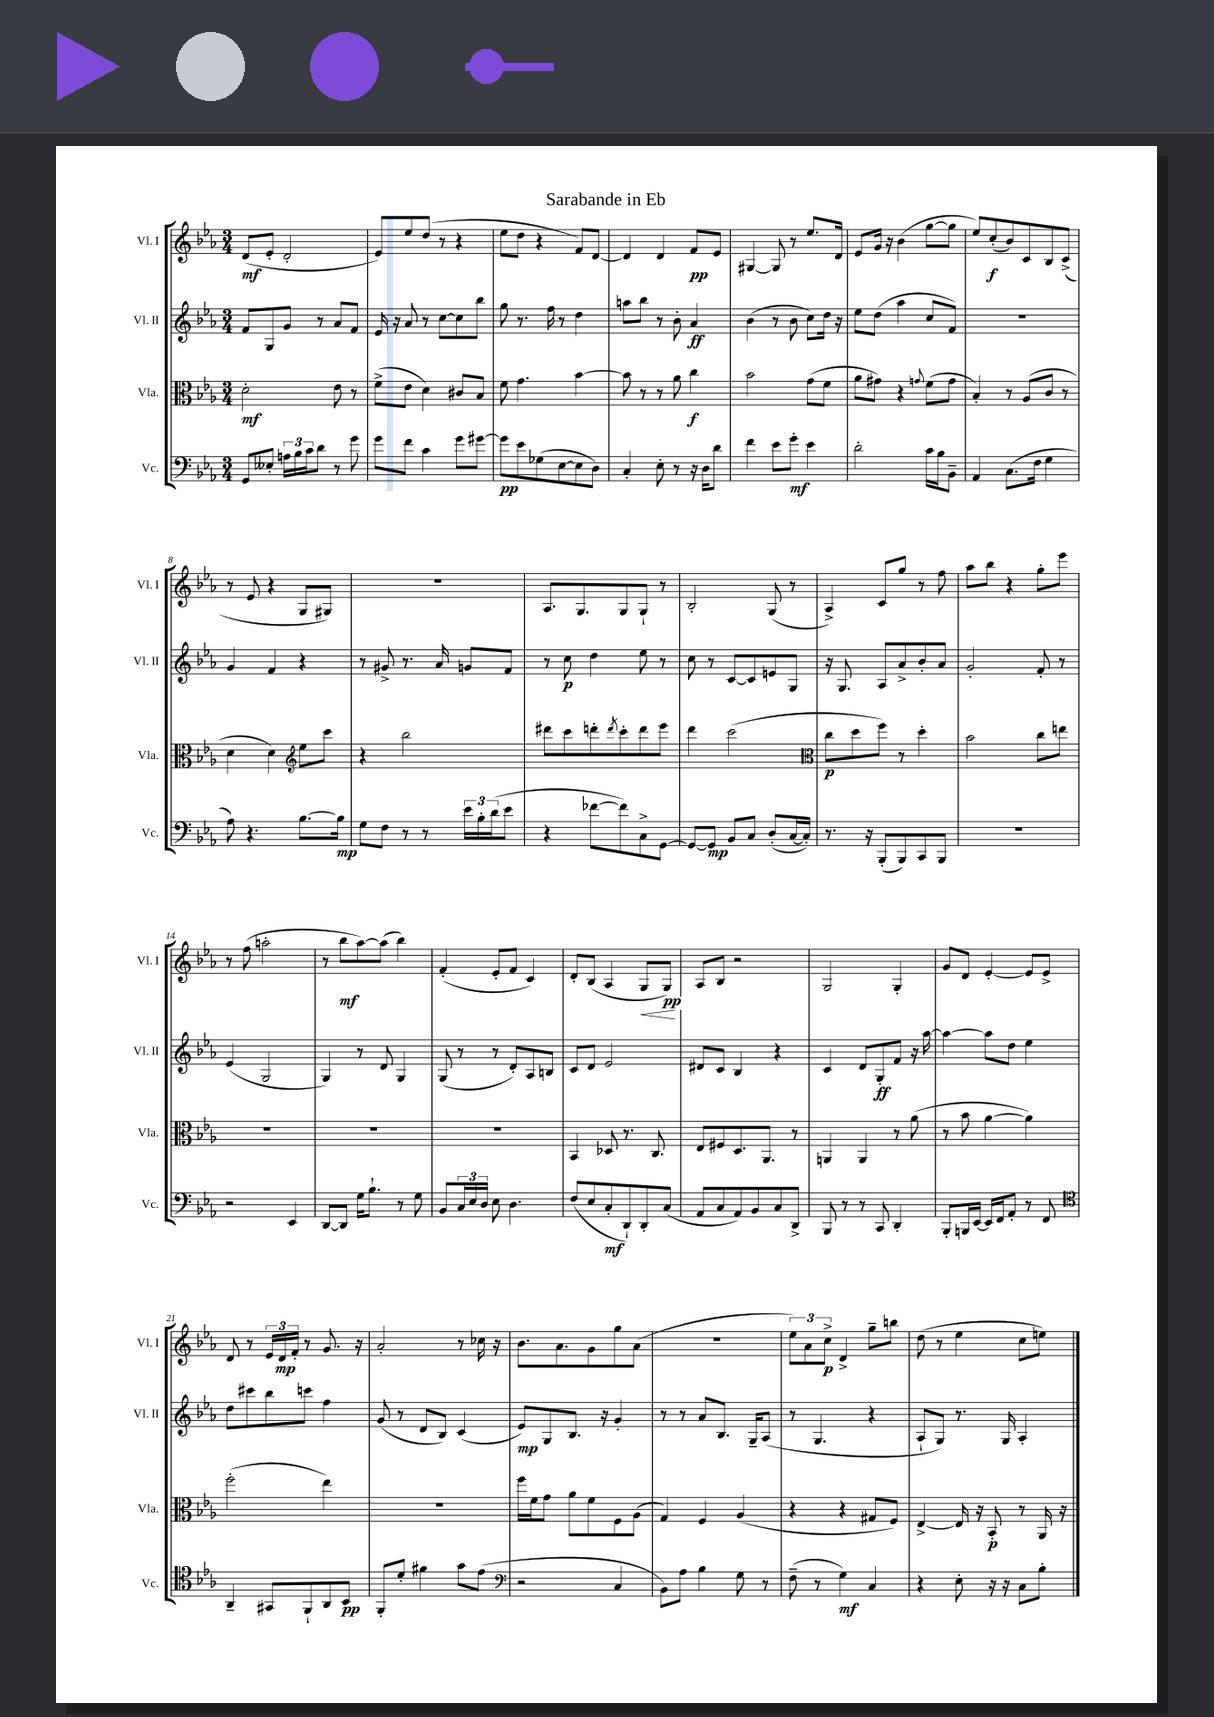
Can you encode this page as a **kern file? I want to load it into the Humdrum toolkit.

**kern	**dynam	**kern	**dynam	**kern	**dynam	**kern	**dynam
*part4	*part4	*part3	*part3	*part2	*part2	*part1	*part1
*staff4	*staff4	*staff3	*staff3	*staff2	*staff2	*staff1	*staff1
*I"Vc.	*	*I"Vla.	*	*I"Vl. II	*	*I"Vl. I	*
*I'Vc.	*	*I'Vla.	*	*I'Vl. II	*	*I'Vl. I	*
*clefF4	*	*clefC3	*	*clefG2	*	*clefG2	*
*k[b-e-a-]	*	*k[b-e-a-]	*	*k[b-e-a-]	*	*k[b-e-a-]	*
*M3/4	*	*M3/4	*	*M3/4	*	*M3/4	*
=1	=1	=1	=1	=1	=1	=1	=1
8GG/L	.	2d'\	mf	8f/L	.	(8d/L	mf
8E--X'/J	.	.	.	8G/	.	8e-'/J	.
24An\LL	.	.	.	8g/J	.	2d'/	.
24B-\	.	.	.	.	.	.	.
24c\J	.	.	.	.	.	.	.
8d\J	.	.	.	8r	.	.	.
8r	.	8e-\	.	8a-/L	.	.	.
8g\	.	8r	.	8f/J	.	.	.
=2	=2	=2	=2	=2	=2	=2	=2
8g\L	.	(8f^\L	.	16e-/	.	8e-/L)	.
.	.	.	.	16r	.	.	.
8f\J	.	8e-\J	.	8a-/	.	8ee-/	.
4c\	.	4d\)	.	8r	.	(8dd/J	.
.	.	.	.	[8cc\L	.	8r	.
8g\L	.	8c#X/L	.	8cc\]	.	4r	.
[8g#X\J	.	8B-/J	.	8bb-\J	.	.	.
=3	=3	=3	=3	=3	=3	=3	=3
8g#\L]	pp	8f\	.	8gg\	.	8ee-\L	.
8e-\	.	4.g\	.	8.r	.	8dd\J	.
(8G-X\	.	.	.	.	.	4r	.
.	.	.	.	16ff\	.	.	.
[8E-\	.	.	.	8r	.	.	.
8E-\]	.	[4b-\	.	4dd\	.	8f/L)	.
8D\J)	.	.	.	.	.	[8d/J	.
=4	=4	=4	=4	=4	=4	=4	=4
4C'/	.	8b-\]	.	8aan\L	.	4d/]	.
.	.	8r	.	8bb-\J	.	.	.
8E-'\	.	8r	.	8r	.	4d/	.
8r	.	8a-\	.	8b-'\	.	.	.
16r	.	4cc\	f	4a-/	ff	8f/L	pp
16D\KL	.	.	.	.	.	.	.
8d\J	.	.	.	.	.	8e-/J	.
=5	=5	=5	=5	=5	=5	=5	=5
4f\	.	2b-\	.	(4b-\	.	[4G#X/	.
8e-\L	.	.	.	8r	.	8G#/]	.
8g'\J	mf	.	.	8b-\	.	8r	.
4e-\	.	(8g\L	.	8cc\L)	.	8.ee-/L	.
.	.	8f\J	.	16dd\Jk	.	.	.
.	.	.	.	16r	.	16d/Jk	.
=6	=6	=6	=6	=6	=6	=6	=6
2d'\	.	8a-\L	.	8ee-\L	.	8e-/L	.
.	.	8g#X\J)	.	(8dd\J	.	16g/Jk	.
.	.	.	.	.	.	16r	.
.	.	4r	.	4aa-\	.	(4b-\	.
.	.	8qqgn/	.	.	.	.	.
16c\LL	.	(8f\L	.	8cc/L	.	[8gg\L	.
16B-\J	.	.	.	.	.	.	.
8BB-~\J	.	8g\J	.	8f/J)	.	8gg\J]	.
=7	=7	=7	=7	=7	=7	=7	=7
4AA-/	.	4B-'/)	.	2.r	.	8ee-/L)	.
.	.	.	.	.	.	(8cc'/	f
(8.C\L	.	8r	.	.	.	8b-/)	.
.	.	(8A-/L	.	.	.	8c/	.
16F\Jk	.	.	.	.	.	.	.
4G\	.	8c/J	.	.	.	8B-/	.
.	.	8r	.	.	.	(8c^/J	.
!!LO:LB:g=z
=8	=8	=8	=8	=8	=8	=8	=8
8A-\)	.	4d\	.	4g/	.	8r	.
4.r	.	.	.	.	.	8e-/	.
.	.	4d\)	.	4f/	.	4r	.
*	*	*clefG2	*	*	*	*	*
[8.B-\L	.	8ee-\L	.	4r	.	8G/L	.
.	.	8ccc\J	.	.	.	8G#X/J)	.
16B-\Jk]	mp	.	.	.	.	.	.
=9	=9	=9	=9	=9	=9	=9	=9
8G\L	.	4r	.	8r	.	2.r	.
8F\J	.	.	.	8g#X^/	.	.	.
8r	.	2bb-\	.	8.r	.	.	.
8r	.	.	.	.	.	.	.
.	.	.	.	16a-/	.	.	.
24e-\LL	.	.	.	8gn/L	.	.	.
24B-'\	.	.	.	.	.	.	.
(24d\J	.	.	.	.	.	.	.
8e-\J	.	.	.	8f/J	.	.	.
=10	=10	=10	=10	=10	=10	=10	=10
4r	.	8ddd#X\L	.	8r	.	8.A-/L	.
.	.	8ccc\	.	8cc\	p	.	.
.	.	.	.	.	.	8.G/	.
[8f-X\L	.	8dddn'\	.	4dd\	.	.	.
.	.	8qddd/	.	.	.	.	.
8f-\])	.	8ccc'\	.	.	.	8G/	.
8C^\	.	8ddd\	.	8ee-\	.	8G`/J	.
[8GG\J	.	8eee-\J	.	8r	.	8r	.
=11	=11	=11	=11	=11	=11	=11	=11
8GG/L_	.	4ddd\	.	8cc\	.	2B-'/	.
8GG/J]	mp	.	.	8r	.	.	.
8BB-/L	.	(2ccc\	.	[8c/L	.	.	.
8C/J	.	.	.	8c/]	.	.	.
(8D'/L	.	.	.	8en/	.	(8G/	.
[16C/L	.	.	.	8G/J	.	8r	.
16C'/JJ])	.	.	.	.	.	.	.
=12	=12	=12	=12	=12	=12	=12	=12
*	*	*clefC3	*	*	*	*	*
8.r	.	8cc\L	p	16r	.	4A-^/)	.
.	.	.	.	8.G/	.	.	.
.	.	8dd\	.	.	.	.	.
16r	.	.	.	.	.	.	.
(8BBB-'/L	.	8ff\J)	.	8A-/L	.	8c/L	.
8BBB-/)	.	8r	.	8a-^/	.	8gg/J	.
8CC/	.	4dd'\	.	8b-'/	.	8r	.
8BBB-/J	.	.	.	8a-/J	.	8ff\	.
=13	=13	=13	=13	=13	=13	=13	=13
2.r	.	2b-\	.	2g'/	.	8aa-\L	.
.	.	.	.	.	.	8bb-\J	.
.	.	.	.	.	.	4r	.
.	.	8cc\L	.	8f'/	.	8gg'\L	.
.	.	8een\J	.	8r	.	8eee-\J	.
!!LO:LB:g=z
=14	=14	=14	=14	=14	=14	=14	=14
2r	.	2.r	.	(4e-/	.	8r	.
.	.	.	.	.	.	(8ff\	.
.	.	.	.	2G/	.	2aan'\	.
4EE-/	.	.	.	.	.	.	.
=15	=15	=15	=15	=15	=15	=15	=15
[8DD/L	.	2.r	.	4G/)	.	8r	.
8DD/J]	.	.	.	.	.	8bb-\L	mf
16G\KL	.	.	.	8r	.	[8aa-\)	.
8.B-`\J	.	.	.	.	.	.	.
.	.	.	.	8d/	.	(8aa-\J]	.
8r	.	.	.	4G/	.	4bb-\)	.
8G\	.	.	.	.	.	.	.
=16	=16	=16	=16	=16	=16	=16	=16
8BB-/L	.	2.r	.	(8G/	.	(4f'/	.
24C/L	.	.	.	8r	.	.	.
24E-/	.	.	.	.	.	.	.
24D/JJ	.	.	.	.	.	.	.
8E-\	.	.	.	8r	.	8e-'/L	.
4.D\	.	.	.	8d'/L)	.	8f/J	.
.	.	.	.	8A-/	.	4c/)	.
.	.	.	.	8Bn/J	.	.	.
=17	=17	=17	=17	=17	=17	=17	=17
(8F/L	.	4BB-/	.	8c/L	.	8d'/L	.
8E-/	.	.	.	8d/J	.	(8B-/J	.
8C'/	mf	8D-X/	.	2e-/	.	4A-/	.
8DD`/)	.	8.r	.	.	.	.	.
!	!	!	!	!	!	!	!LO:HP:b
8DD'/	.	.	.	.	.	8G/L	<
.	.	8.C/	.	.	.	.	.
(8C/J	.	.	.	.	.	8G/J)	pp
.	.	.	.	.	.	.	[
=18	=18	=18	=18	=18	=18	=18	=18
8AA-/L	.	8E-/L	.	8d#X/L	.	8A-/L	.
8C/	.	8F#X/	.	8c/J	.	8B-/J	.
8AA-/)	.	8.D/	.	4B-/	.	2r	.
8BB-/	.	.	.	.	.	.	.
.	.	8.AA-/J	.	.	.	.	.
8C/	.	.	.	4r	.	.	.
8DD^/J	.	8r	.	.	.	.	.
=19	=19	=19	=19	=19	=19	=19	=19
8BBB-/	.	4AAn/	.	4c/	.	2G/	.
8r	.	.	.	.	.	.	.
8r	.	4AA/	.	8d/L	.	.	.
8CC/	.	.	.	8G'/	ff	.	.
4DD'/	.	8r	.	8f/J	.	4G'/	.
.	.	(8a-\	.	16r	.	.	.
.	.	.	.	[16aa-\	.	.	.
=20	=20	=20	=20	=20	=20	=20	=20
8BBB-'/L	.	8r	.	4aa-\_	.	8g/L	.
16BBBn/L	.	8b-\	.	.	.	8d/J	.
[16EE-/JJ	.	.	.	.	.	.	.
16EE-/LL]	.	[4a-\	.	8aa-\L]	.	[4e-'/	.
16FF/J	.	.	.	.	.	.	.
8AA-'/J	.	.	.	8dd\J	.	.	.
8r	.	4a-\])	.	4ee-\	.	8e-/L]	.
8FF/	.	.	.	.	.	8e-^/J	.
!!LO:LB:g=z
=21	=21	=21	=21	=21	=21	=21	=21
*clefC4	*	*	*	*	*	*	*
4AA-~/	.	(2ff'\	.	8dd\L	.	8d/	.
.	.	.	.	8ccc#X\	.	8r	.
8GG#X/L	.	.	.	8bb-\	.	24e-/LL	.
.	.	.	.	.	.	24d/	mp
.	.	.	.	.	.	24f'/JJ	.
8FF`/	.	.	.	8cccn\J	.	8r	.
8AA-/	.	4ee-\)	.	4ff\	.	8.g/	.
8BB-/J	pp	.	.	.	.	.	.
.	.	.	.	.	.	16r	.
=22	=22	=22	=22	=22	=22	=22	=22
8FF'/L	.	2.r	.	(8g/	.	2a-'/	.
8d'/J	.	.	.	8r	.	.	.
4f#X\	.	.	.	8d/L	.	.	.
.	.	.	.	8B-/J)	.	.	.
8g\L	.	.	.	(4c/	.	8r	.
(8e-\J	.	.	.	.	.	16cc-X\	.
.	.	.	.	.	.	16r	.
=23	=23	=23	=23	=23	=23	=23	=23
*clefF4	*	*	*	*	*	*	*
2r	.	16ff\LL	.	8e-/L)	mp	8.b-\L	.
.	.	16f\J	.	.	.	.	.
.	.	8g\J	.	8G/	.	.	.
.	.	.	.	.	.	8.a-\	.
.	.	8a-\L	.	8.B-/J	.	.	.
.	.	8f\	.	.	.	8g\	.
.	.	.	.	16r	.	.	.
4C/	.	8F\	.	4g'/	.	8gg\	.
.	.	(8A-\J	.	.	.	(8a-\J	.
=24	=24	=24	=24	=24	=24	=24	=24
8BB-\L)	.	4G/)	.	8r	.	2.r	.
8A-\J	.	.	.	8r	.	.	.
4B-\	.	4F/	.	8a-/L	.	.	.
.	.	.	.	8.B-/J	.	.	.
8G\	.	(4A-/	.	.	.	.	.
.	.	.	.	16G~/KL	.	.	.
8r	.	.	.	(8A-/J	.	.	.
=25	=25	=25	=25	=25	=25	=25	=25
(8F~\	.	4r	.	8r	.	12ee-\L)	.
.	.	.	.	.	.	12a-\	.
8r	.	.	.	4.G/	.	.	.
.	.	.	.	.	.	12cc^\J	p
4G\)	mf	4r	.	.	.	4d^/	.
4C/	.	8G#X/L	.	4r	.	8gg~\L	.
.	.	8F/J)	.	.	.	8bbn\J	.
=26	=26	=26	=26	=26	=26	=26	=26
4r	.	[4E-^/	.	8A-`/L	.	(8dd\	.
.	.	.	.	8G/J)	.	8r	.
8E-'\	.	16E-/]	.	8.r	.	4ee-\	.
.	.	16r	.	.	.	.	.
16r	.	8BB-'/	p	.	.	.	.
16r	.	.	.	16G/	.	.	.
8C\L	.	8r	.	4A-'/	.	8cc\L	.
8B-'\J	.	16AA-/	.	.	.	8een\J)	.
.	.	16r	.	.	.	.	.
==	==	==	==	==	==	==	==
*-	*-	*-	*-	*-	*-	*-	*-
